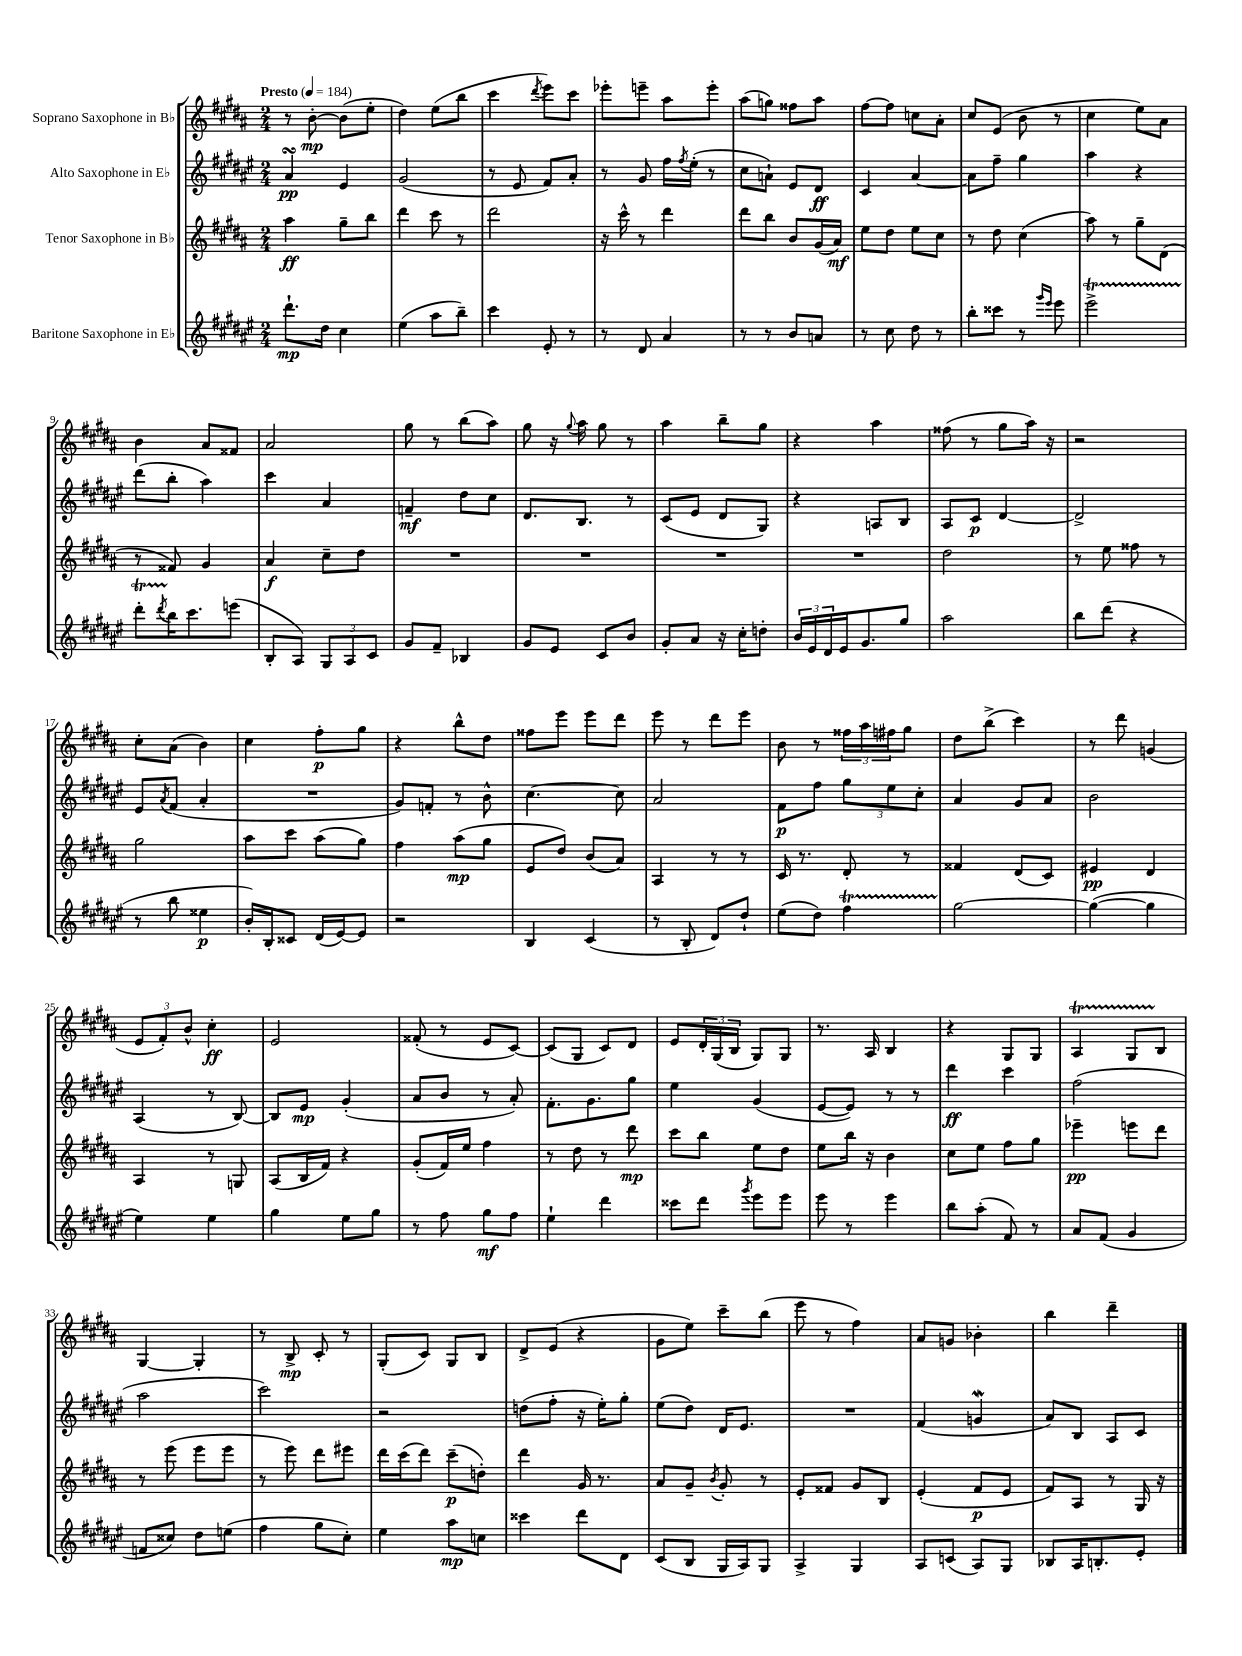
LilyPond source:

<<
\new StaffGroup <<
\new Staff = "s0" \with { instrumentName = "Soprano Saxophone in Bb" } {
    \clef treble \key b \major \numericTimeSignature \time 2/4 \tempo "Presto" 4 = 184
    r8 b'8~-.\mp b'8( e''8-. |
    dis''4) e''8( b''8 |
    cis'''4 \acciaccatura { dis'''8 } e'''8) cis'''8 |
    ees'''8-. e'''8-- ais''8 e'''8-. |
    ais''8( g''8) fisis''8 ais''8 |
    fis''8~ fis''8 c''8 ais'8-. |
    cis''8 e'8( b'8 r8 |
    cis''4 e''8) ais'8 |
    b'4 ais'8 fisis'8 |
    ais'2 |
    gis''8 r8 b''8( ais''8) |
    gis''8 r16 \appoggiatura { gis''8 } ais''16 gis''8 r8 |
    ais''4 b''8-- gis''8 |
    r4 ais''4 |
    fisis''8( r8 gis''8 ais''16) r16 |
    r2 |
    cis''8-. ais'8( b'4) |
    cis''4 fis''8-.\p gis''8 |
    r4 b''8-^ dis''8 |
    fisis''8 e'''8 e'''8 dis'''8 |
    e'''8 r8 dis'''8 e'''8 |
    b'8 r8 \tuplet 3/2 { fisis''16 ais''16 fis''16 } gis''8 |
    dis''8 b''8->( cis'''4) |
    r8 dis'''8 g'4( |
    \tuplet 3/2 { e'8 fis'8-.) b'8-^ } cis''4-.\ff |
    e'2 |
    fisis'8-.( r8 e'8 cis'8~) |
    cis'8( gis8 cis'8) dis'8 |
    e'8 \tuplet 3/2 { dis'16-. gis16( b16 } gis8) gis8 |
    r8. ais16 b4 |
    r4 gis8 gis8 |
    ais4\startTrillSpan gis8 b8\stopTrillSpan |
    gis4~ gis4-. |
    r8 b8->\mp cis'8-. r8 |
    gis8-.( cis'8) gis8 b8 |
    dis'8-> e'8( r4 |
    gis'8 e''8) cis'''8-- b''8( |
    e'''8 r8 fis''4) |
    ais'8 g'8 bes'4-. |
    b''4 dis'''4-- \bar "|." |
}
\new Staff = "s1" \with { instrumentName = "Alto Saxophone in Eb" } {
    \clef treble \key fis \major \numericTimeSignature \time 2/4
    ais'4\turn\pp eis'4 |
    gis'2( |
    r8 eis'8 fis'8) ais'8-. |
    r8 gis'8 fis''16 \acciaccatura { fis''8 } eis''16-.( r8 |
    cis''8 a'8-!) eis'8 dis'8\ff |
    cis'4 ais'4~ |
    ais'8 fis''8-- gis''4 |
    ais''4 r4 |
    dis'''8( b''8-. ais''4) |
    cis'''4 ais'4 |
    f'4--\mf dis''8 cis''8 |
    dis'8. b8. r8 |
    cis'8( eis'8 dis'8 gis8) |
    r4 a8 b8 |
    ais8 cis'8\p dis'4~ |
    dis'2-> |
    eis'8 \acciaccatura { ais'8 } fis'8( ais'4-. |
    R2 |
    gis'8) f'8-. r8 b'8-^ |
    cis''4.~ cis''8 |
    ais'2 |
    fis'8\p fis''8 \tuplet 3/2 { gis''8 eis''8 cis''8-. } |
    ais'4 gis'8 ais'8 |
    b'2 |
    ais4( r8 b8~) |
    b8 eis'8\mp gis'4-.( |
    ais'8 b'8 r8 ais'8-.) |
    fis'8.-. gis'8. gis''8 |
    eis''4 gis'4( |
    eis'8~ eis'8) r8 r8 |
    dis'''4\ff cis'''4 |
    fis''2( |
    ais''2 |
    cis'''2) |
    r2 |
    d''8( fis''8-. r16 eis''16-.) gis''8-. |
    eis''8( dis''8) dis'16 eis'8. |
    R2 |
    fis'4( g'4\mordent |
    ais'8) b8 ais8 cis'8 \bar "|." |
}
\new Staff = "s2" \with { instrumentName = "Tenor Saxophone in Bb" } {
    \clef treble \key b \major \numericTimeSignature \time 2/4
    ais''4\ff gis''8-- b''8 |
    dis'''4 cis'''8 r8 |
    dis'''2 |
    r16 cis'''16-^ r8 dis'''4 |
    dis'''8 b''8 b'8 gis'16( ais'16\mf) |
    e''8 dis''8 e''8 cis''8 |
    r8 dis''8 cis''4( |
    ais''8) r8 gis''8-- dis'8( |
    r8 fisis'8) gis'4 |
    ais'4\f cis''8-- dis''8 |
    R2 |
    R2 |
    R2 |
    R2 |
    dis''2 |
    r8 e''8 fisis''8 r8 |
    gis''2 |
    ais''8 cis'''8 ais''8( gis''8) |
    fis''4 ais''8\mp( gis''8 |
    e'8 dis''8) b'8( ais'8) |
    ais4 r8 r8 |
    cis'16 r8. dis'8-. r8 |
    fisis'4 dis'8( cis'8) |
    eis'4\pp dis'4 |
    ais4 r8 g8 |
    ais8( b16 fis'16) r4 |
    gis'8-.( fis'16) e''16 fis''4 |
    r8 dis''8 r8 dis'''8\mp |
    cis'''8 b''8 e''8 dis''8 |
    e''8 b''16 r16 b'4 |
    cis''8 e''8 fis''8 gis''8 |
    ees'''4--\pp e'''8 dis'''8 |
    r8 e'''8( e'''8 e'''8 |
    r8 e'''8) dis'''8 eis'''8 |
    dis'''16 cis'''16( dis'''8) cis'''8--\p( d''8-.) |
    dis'''4 gis'16 r8. |
    ais'8 gis'8-- \acciaccatura { b'8 } gis'8-. r8 |
    e'8-. fisis'8 gis'8 b8 |
    e'4-.( fis'8\p e'8 |
    fis'8) ais8 r8 gis16 r16 \bar "|." |
}
\new Staff = "s3" \with { instrumentName = "Baritone Saxophone in Eb" } {
    \clef treble \key fis \major \numericTimeSignature \time 2/4
    dis'''8.-!\mp dis''16 cis''4 |
    eis''4( ais''8 b''8--) |
    cis'''4 eis'8-. r8 |
    r8 dis'8 ais'4 |
    r8 r8 b'8 a'8 |
    r8 cis''8 dis''8 r8 |
    b''8-. cisis'''8 r8 \grace { gis'''16 eis'''16 } eis'''8 |
    eis'''2->\startTrillSpan |
    dis'''8-. \acciaccatura { dis'''8 } b''16\stopTrillSpan cis'''8. e'''8( |
    b8-. ais8) \tuplet 3/2 { gis8 ais8 cis'8 } |
    gis'8 fis'8-- bes4 |
    gis'8 eis'8 cis'8 b'8 |
    gis'8-. ais'8 r16 cis''16-. d''8-. |
    \tuplet 3/2 { b'16 eis'16 dis'16 } eis'16 gis'8. gis''8 |
    ais''2 |
    b''8 dis'''8( r4 |
    r8 b''8 eisis''4\p |
    b'16-.) b16-. cisis'8 dis'16( eis'16~) eis'8 |
    r2 |
    b4 cis'4( |
    r8 b8-. dis'8) dis''8-! |
    eis''8( dis''8) fis''4\startTrillSpan |
    gis''2~\stopTrillSpan |
    gis''4~( gis''4 |
    eis''4) eis''4 |
    gis''4 eis''8 gis''8 |
    r8 fis''8 gis''8\mf fis''8 |
    eis''4-! dis'''4 |
    cisis'''8 dis'''8 \acciaccatura { gis'''8 } eis'''8 eis'''8 |
    eis'''8 r8 eis'''4 |
    b''8 ais''8-.( fis'8) r8 |
    ais'8 fis'8( gis'4 |
    f'8 cisis''8) dis''8 e''8( |
    fis''4 gis''8 cis''8-.) |
    eis''4 ais''8\mp c''8 |
    cisis'''4 dis'''8 dis'8 |
    cis'8( b8 gis16 ais16) gis8 |
    ais4-> gis4 |
    ais8 c'8( ais8) gis8 |
    bes8 ais16 b8.-. eis'8-. \bar "|." |
}
>>
>>
